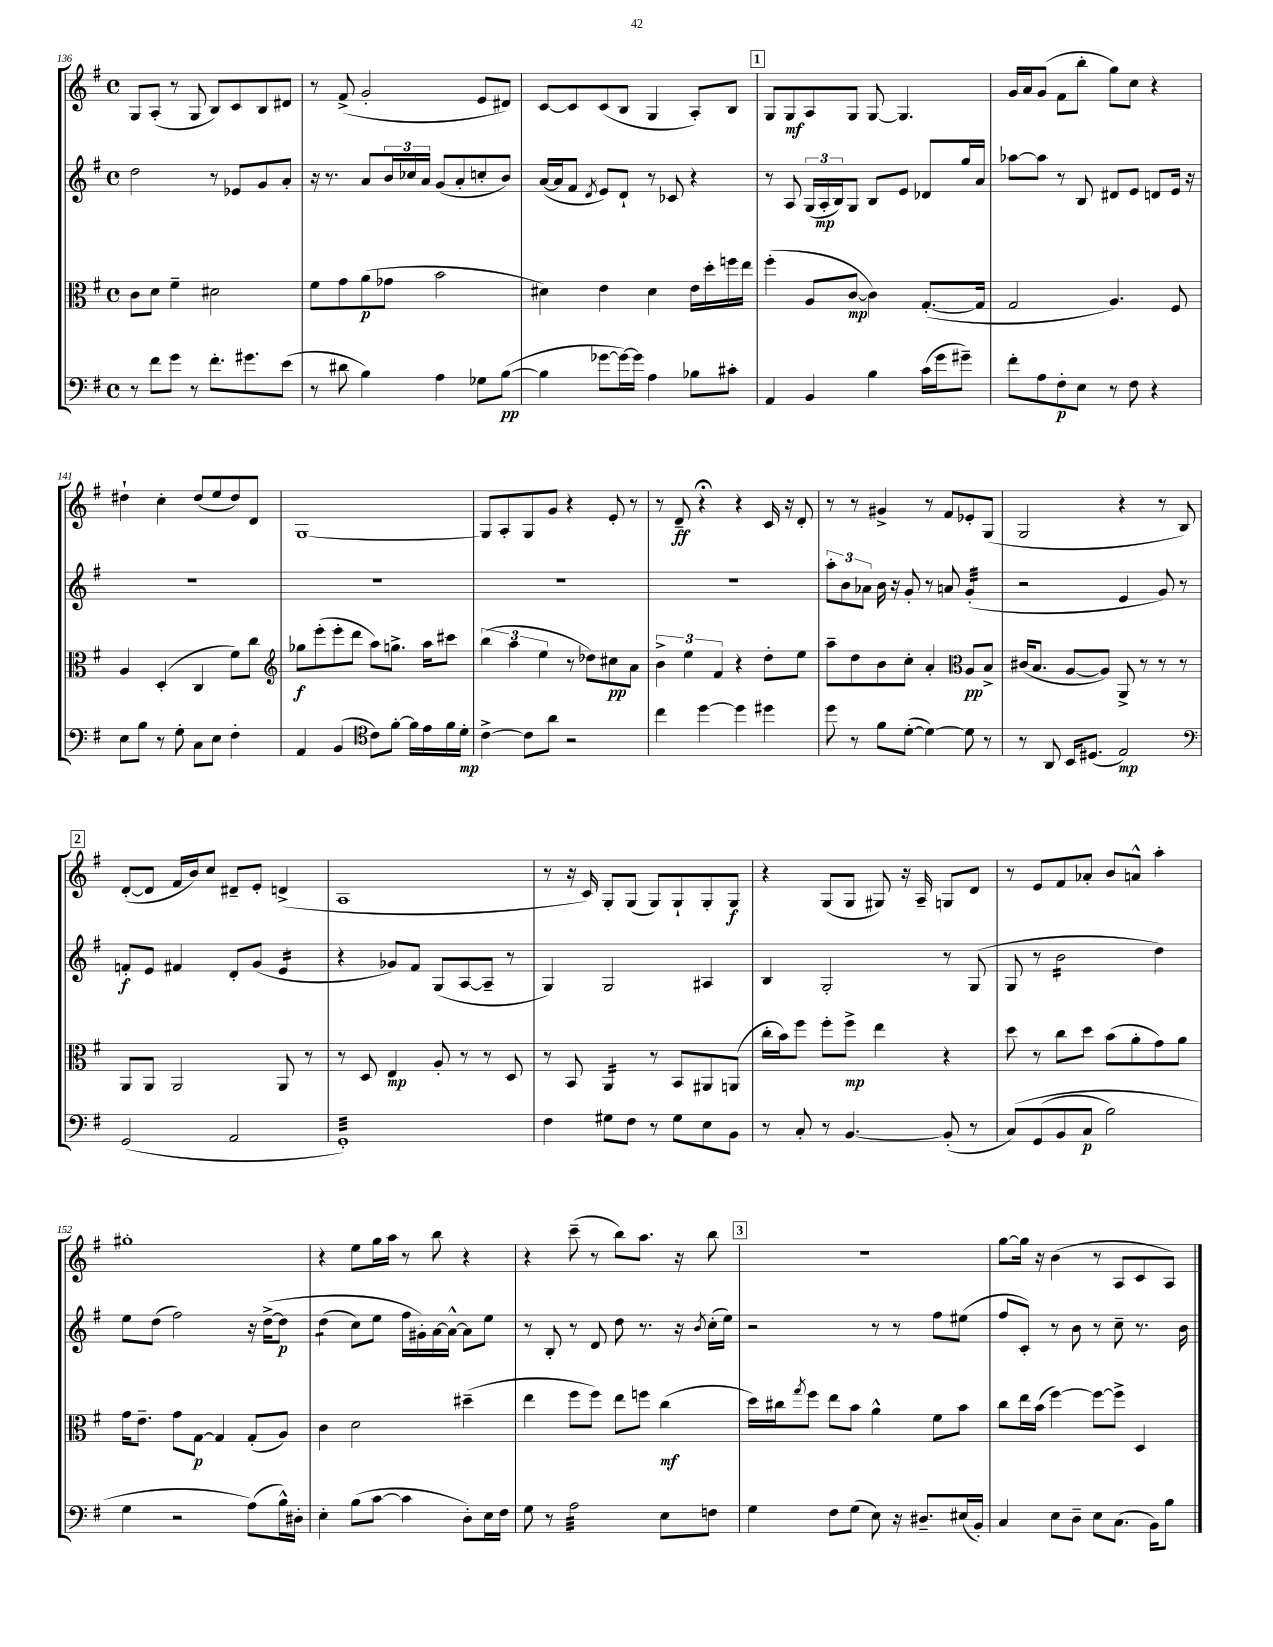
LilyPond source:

<<
\new StaffGroup <<
\new Staff = "s0" {
    \clef treble \key g \major \defaultTimeSignature \time 4/4
    g8 a8-.( r8 g8 b8) c'8 b8 dis'8 |
    r8 fis'8->( g'2-. e'8 dis'8) |
    c'8~ c'8 c'8( b8 g4 a8-.) b8 |
    \mark \markup { \box "1" } g8 g8\mf a8 g8 g8~ g4. |
    g'16 a'16 g'8( fis'8 b''8-. g''8) c''8 r4 |
    dis''4-! c''4-. dis''8( e''8 dis''8) d'8 |
    g1~ |
    g8 a8-. g8 g'8 r4 e'8-. r8 |
    r8 d'8--\ff r4\fermata r4 c'16 r16 d'8-. |
    r8 r8 gis'4-> r8 fis'8 ees'8-. g8( |
    g2 r4 r8 b8) |
    \mark \markup { \box "2" } d'8~-.( d'8 fis'16 b'16) c''8 dis'8-- e'8-. d'4->( |
    a1 |
    r8 r16 c'16) g8-. g8( g8) g8-! g8-. g8\f |
    r4 g8( g8 gis8) r16 a16-- g8 d'8 |
    r8 e'8 fis'8 aes'8-. b'8 a'8-^ a''4-. |
    gis''1-. |
    r4 e''8 g''16 a''16 r8 b''8 r4 |
    r4 c'''8--( r8 b''8) a''8. r16 b''8 |
    \mark \markup { \box "3" } r1 |
    g''8~ g''16 r16 b'4( r8 a8 c'8 a8) \bar "|." |
}
\new Staff = "s1" {
    \clef treble \key g \major \defaultTimeSignature \time 4/4
    d''2 r8 ees'8 g'8 a'8-. |
    r16 r8. a'8 \tuplet 3/2 { b'16 ces''16 a'16 } g'8( a'8-. c''8-. b'8) |
    a'16~( a'16 fis'8 \acciaccatura { d'8 } e'8) d'8-! r8 ces'8 r4 |
    \mark \markup { \box "1" } r8 a8 \tuplet 3/2 { g16( a16-.\mp b16) } g8 b8 e'8 des'8 g''16 a'16 |
    aes''8~ aes''8 r8 b8 dis'8 e'8 d'8 e'16 r16 |
    R1 |
    R1 |
    R1 |
    R1 |
    \tuplet 3/2 { a''8-. b'8 aes'8 } b'16 r16 g'8-. r8 a'8 g'4:32-.( |
    r2 e'4 g'8) r8 |
    \mark \markup { \box "2" } f'8-.\f e'8 fis'4 d'8-. g'8( e'4:16 |
    r4 ges'8) fis'8 g8( a8~ a8-- r8 |
    g4) g2 ais4 |
    b4 g2-. r8 g8( |
    g8 r8 b'2:16 d''4) |
    e''8 d''8( fis''2) r16 d''16~->\( d''8\p |
    d''4:8( c''8) e''8 fis''16 gis'16-.\) a'16~ a'16~-^ a'8 e''8 |
    r8 b8-. r8 d'8 d''8 r8. r16 \acciaccatura { b'8 } c''16-.( e''16) |
    \mark \markup { \box "3" } r2 r8 r8 fis''8 eis''8( |
    fis''8 c'8-.) r8 b'8 r8 c''8-- r8. b'16 \bar "|." |
}
\new Staff = "s2" {
    \clef alto \key g \major \defaultTimeSignature \time 4/4
    c'8 d'8 fis'4-- dis'2 |
    fis'8 g'8 a'8\p( ges'8 b'2 |
    dis'4) e'4 dis'4 e'16 d''16-. f''16 e''16 |
    \mark \markup { \box "1" } fis''4-.( a8 c'8~\mp c'4) g8.~-.( g16 |
    g2 a4.) fis8 |
    a4 d4-.( c4 fis'8) c''8 |
    \clef treble ges''8\f e'''8-.( e'''8-. d'''8 a''8) g''8.-> a''16 cis'''8 |
    \tuplet 3/2 { b''4( a''4 e''4 } r8 des''8) cis''8\pp a'8 |
    \tuplet 3/2 { b'4-> e''4 fis'4 } r4 d''8-. e''8 |
    a''8-- d''8 b'8 c''8-. a'4-. \clef alto a8\pp b8-> |
    cis'16( b8. a8~ a8) a,8-> r8 r8 r8 |
    \mark \markup { \box "2" } a,8 a,8 a,2 a,8 r8 |
    r8 d8 e4\mp a8-. r8 r8 d8 |
    r8 b,8 a,4:16 r8 b,8 ais,8 a,8( |
    c''16-. b'16) fis''8 fis''8-. fis''8->\mp e''4 r4 |
    d''8 r8 c''8 d''8 b'8( a'8-. g'8) a'8 |
    g'16 e'8.-- g'8 g8~\p g4 g8-.( a8) |
    c'4 d'2 dis''4--( |
    e''4 fis''8 fis''8) e''8 f''8 c''4\mf( |
    \mark \markup { \box "3" } d''16) cis''16 \acciaccatura { g''8 } fis''8 e''8 b'8 a'4-^ fis'8 b'8 |
    c''8 e''16 b'16( fis''4~) fis''8~ fis''8-> d4 \bar "|." |
}
\new Staff = "s3" {
    \clef bass \key g \major \defaultTimeSignature \time 4/4
    r8 fis'8 g'8 r8 fis'8.-. gis'8. e'8( |
    r8 dis'8 b4) a4 ges8 b8~\pp( |
    b4 ges'8~ ges'16~) ges'16 a4 bes8 cis'8-. |
    \mark \markup { \box "1" } a,4 b,4 b4 c'16( g'16 gis'8--) |
    fis'8-. a8 fis8-.\p e8 r8 fis8 r4 |
    e8 b8 r8 g8-. c8 e8 fis4-. |
    a,4 b,4( \clef tenor c'8) fis'8~-. fis'16 e'16 fis'16 d'16-.\mp |
    c'4~-> c'8 a'8 r2 |
    c''4 d''4~ d''4 dis''4 |
    d''8 r8 fis'8 d'8~-.( d'4~) d'8 r8 |
    r8 a,8 b,16 dis8.( e2\mp) |
    \mark \markup { \box "2" } \clef bass g,2( a,2 |
    g,1:32-.) |
    fis4 gis8 fis8 r8 gis8 e8 b,8 |
    r8 c8-. r8 b,4.~ b,8-.( r8 |
    c8)\( g,8( b,8 c8\p b2) |
    g4 r2 a8(\) b16-^) dis16-. |
    e4-. b8( c'8~ c'4 d8-.) e16 fis16 |
    g8 r8 a2:32 e8 f8 |
    \mark \markup { \box "3" } g4 fis8 g8( e8) r16 dis8.-- eis16( b,16-.) |
    c4 e8 d8-- e8 c8.( b,16) b8 \bar "|." |
}
>>
>>
\layout { \context { \Score currentBarNumber = #136 } }
